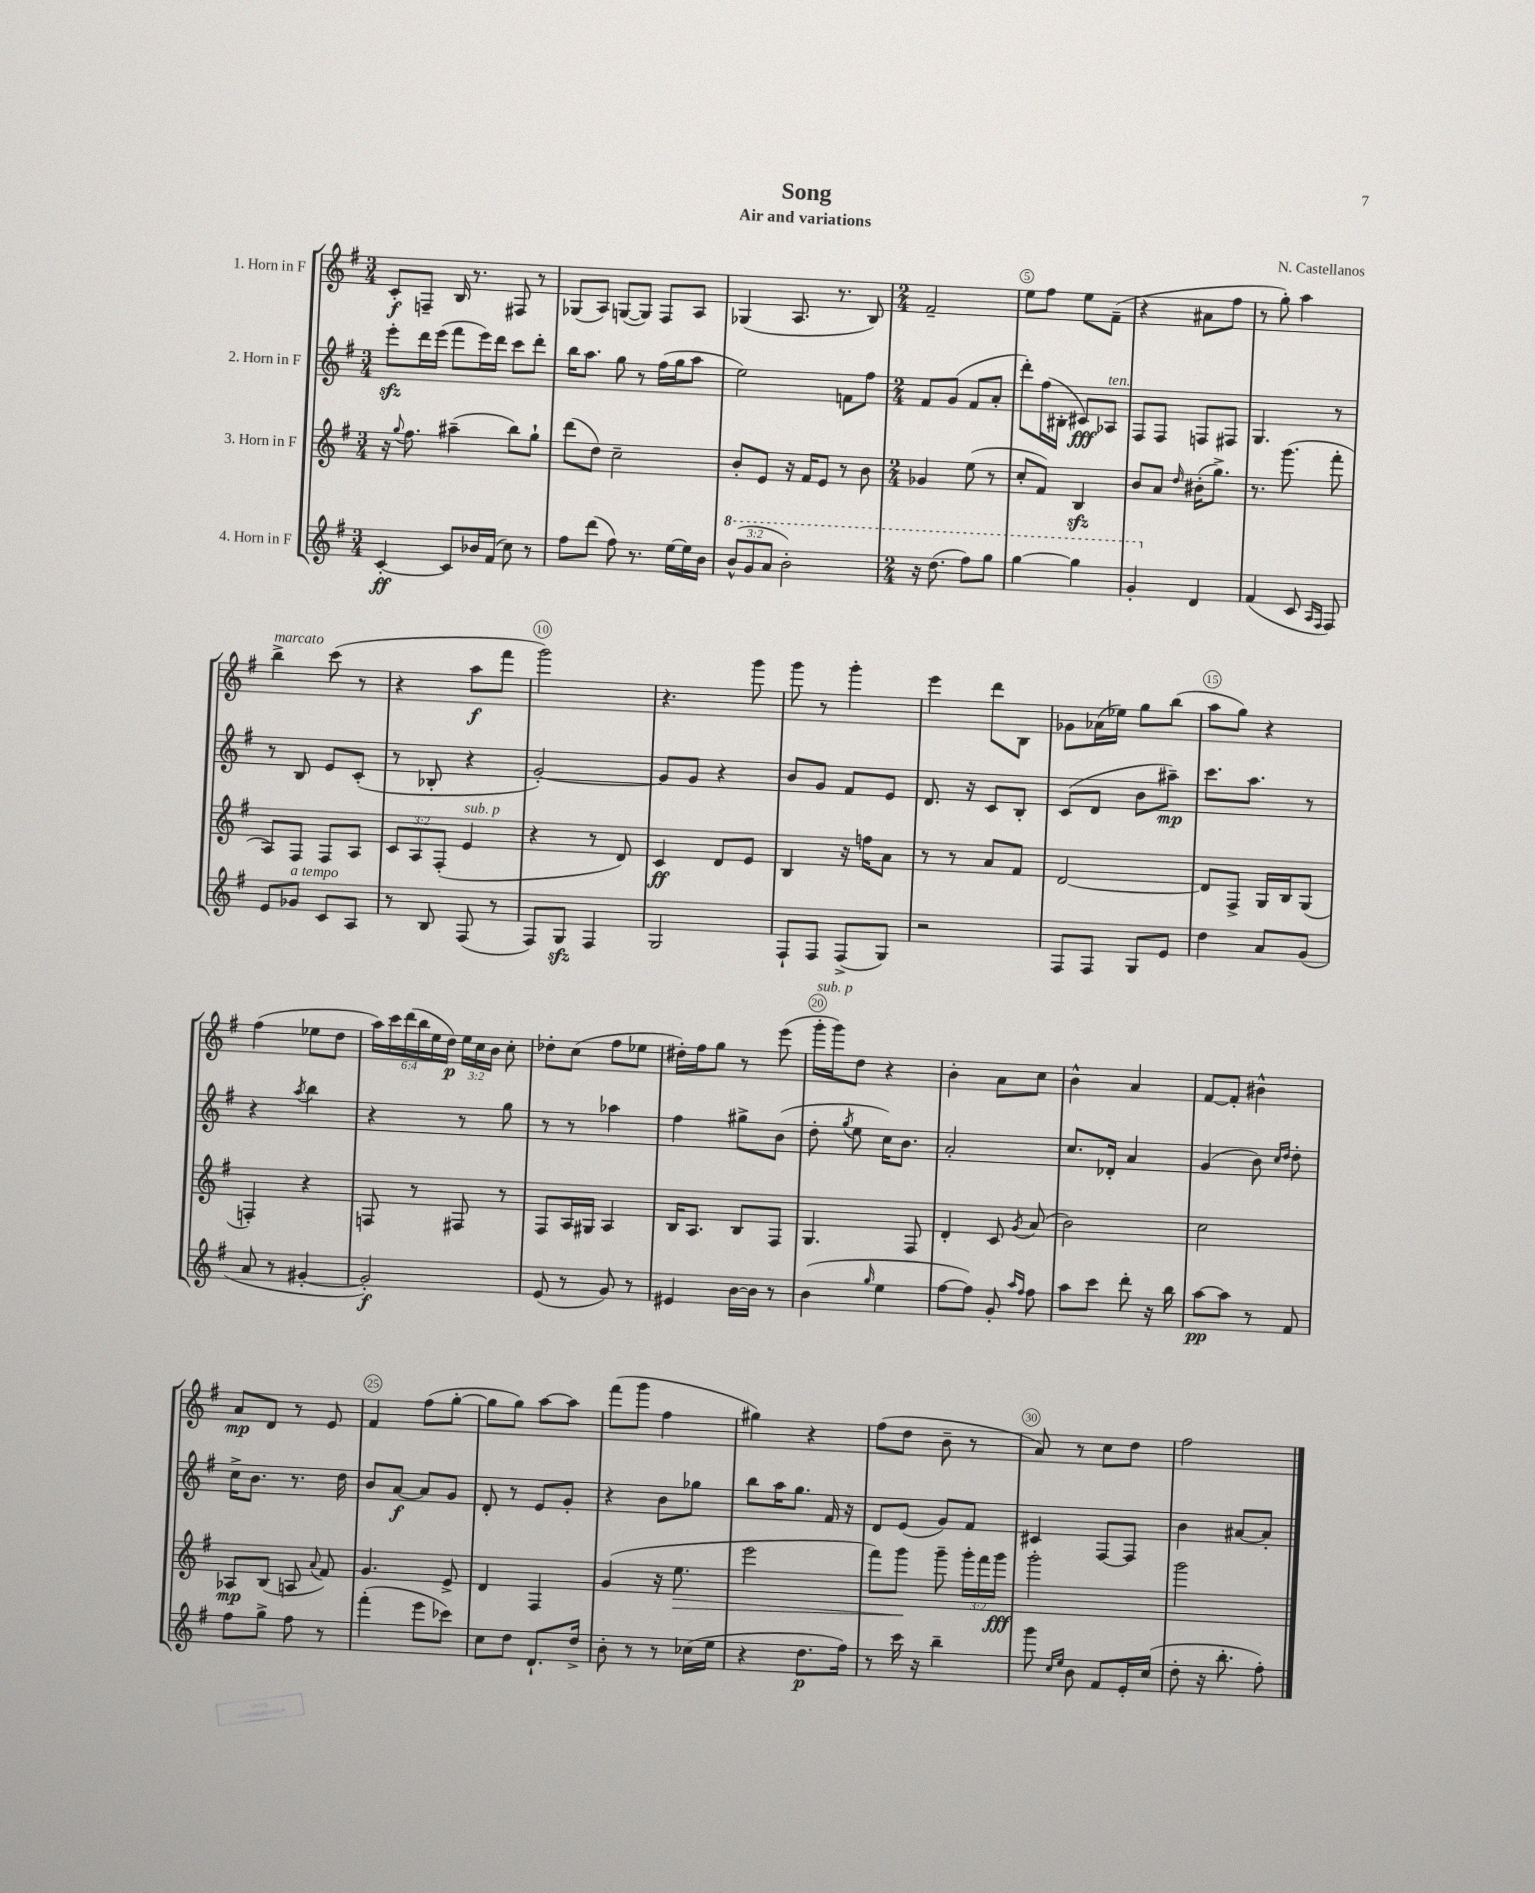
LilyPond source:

\header { title = "Song" composer = "N. Castellanos" subtitle = "Air and variations" }
<<
\new StaffGroup <<
\new Staff = "s0" \with { instrumentName = "1. Horn in F" } {
    \clef treble \key g \major \numericTimeSignature \time 3/4 \override Staff.TupletNumber.text = #tuplet-number::calc-fraction-text
    \autoBeamOff c'8[-.\f f8]-- b16 r8. fis8 r8 |
    ges8[( a8]) g8[~( g8]) fis8[ a8] |
    ges4( a8. r8. b8) |
    \numericTimeSignature \time 2/4 fis'2-- |
    e''8[ fis''8] e''8[ fis'8]--( |
    r4 ais'8[ fis''8] |
    r8 g''8-.) a''4 |
    b''4->^\markup { \italic "marcato" } c'''8( r8 |
    r4 a''8[\f fis'''8] |
    g'''2) |
    r4. g'''8 |
    g'''8 r8 g'''4-. |
    e'''4 d'''8[ b8] |
    ges'8[ aes'16( ees''16]) g''8[ b''8]( |
    a''8[ g''8]) r4 |
    fis''4( ees''8[ d''8] |
    \tuplet 6/4 { a''16[) c'''16 d'''16( b''16 e''16 d''16]\p) } \tuplet 3/2 { e''16[ c''16 b'16] } c''8-. |
    des''8[-. c''8]( fis''8[ ees''8] |
    dis''16[-.) fis''16 g''8] r8 e'''8( |
    g'''16[-.^\markup { \italic "sub. p" } g'''16) d''8] r4 |
    b'4-. a'8[ c''8] |
    b'4-^ a'4 |
    fis'8[~ fis'8]-. bis'4-^ |
    a'8[\mp d'8] r8 e'8 |
    fis'4 fis''8[( g''8]~-. |
    g''8[ g''8]) a''8[~ a''8] |
    fis'''8[( g'''8] fis''4 |
    gis''4) r4 |
    fis''8[( d''8] b'8-- r8 |
    a'8) r8 c''8[ d''8] |
    fis''2 \bar "|." |
}
\new Staff = "s1" \with { instrumentName = "2. Horn in F" } {
    \clef treble \key g \major \numericTimeSignature \time 3/4
    \autoBeamOff e'''8[-.\sfz d'''16 e'''16]( fis'''8[ e'''16) d'''16] c'''8[ d'''8]-. |
    b''16[ a''8.] g''8 r8 fis''16[( g''16 a''8] |
    e''2) f'8[ fis''8] |
    \numericTimeSignature \time 2/4 fis'8[ g'8]( fis'8[ a'8]-. |
    d'''8[-.) fis''16( bis16]-. cis'8[\fff) aes8]^\markup { \italic "ten." } |
    fis8[ fis8] f8[ fis8] |
    g4. r8 |
    r8 b8 e'8[ c'8]-.( |
    r8 bes8-. r4 |
    g'2~-.) |
    g'8[ g'8] r4 |
    b'8[ g'8] fis'8[ e'8] |
    d'8. r16 c'8[ b8]-. |
    c'8[( d'8] b'8[ ais''8]--\mp) |
    c'''8.[ a''8.] r8 |
    r4 \acciaccatura { a''8 } b''4 |
    r4 r8 g''8 |
    r8 r8 aes''4 |
    fis''4 gis''8[-> b'8]( |
    d''8-. \acciaccatura { g''8 } e''8 c''16[) b'8.] |
    a'2-. |
    c''8.[ des'16]-. a'4 |
    g'4( b'8) \grace { c''16[ d''16] } d''8-. |
    c''16[-> b'8.] r8. d''16 |
    b'8[ a'8]~\f a'8[ g'8] |
    d'8-. r8 e'8[ g'8]-. |
    r4 b'8[ ges''8] |
    b''8[ a''16 g''8.] fis'16 r16 |
    d'8[ e'8]( g'8[) fis'8] |
    cis'4 fis8[~ fis8] |
    b'4 ais'8[~ ais'8]-. \bar "|." |
}
\new Staff = "s2" \with { instrumentName = "3. Horn in F" } {
    \clef treble \key g \major \numericTimeSignature \time 3/4 \override Staff.TupletNumber.text = #tuplet-number::calc-fraction-text
    \autoBeamOff r16 \appoggiatura { g''8 } fis''8. ais''4--( b''8[) g''8]-! |
    d'''8[( d''8]) c''2-- |
    b'8[-. e'8] r16 fis'16[ e'8] r8 b'8 |
    \numericTimeSignature \time 2/4 ges'4 e''8( r8 |
    c''8[-. fis'8]) b4\sfz |
    b'8[ a'8] \grace { d''16 } bis'16[-.( g''8.]->) |
    r8. g'''8.( fis'''8-. |
    a8[) fis8] fis8[ a8] |
    \tuplet 3/2 { c'8[ a8 fis8]-.( } e'4^\markup { \italic "sub. p" } |
    r4 r8 d'8) |
    c'4\ff d'8[ e'8] |
    b4 r16 f''16[ a'8] |
    r8 r8 a'8[ fis'8] |
    d'2~ |
    d'8[ fis8]-> g16[ b16 g8]( |
    f4-.) r4 |
    f8 r8 fis8 r8 |
    fis8[ a16 gis16] a4 |
    b16[ a8.] b8[ fis8] |
    g4. fis8 |
    d'4-. c'8 \acciaccatura { g'8 } a'8( |
    b'2) |
    c''2 |
    aes8[\mp b8]( a8 \appoggiatura { a'8 } fis'8) |
    g'4. e'8-> |
    d'4 fis4 |
    g'4( r16 e''8.\> |
    e'''2 |
    fis'''8[) g'''8]\! g'''8-- \tuplet 3/2 { g'''16[-. fis'''16 g'''16]\fff } |
    g'''2-. |
    g'''2 \bar "|." |
}
\new Staff = "s3" \with { instrumentName = "4. Horn in F" } {
    \clef treble \key g \major \numericTimeSignature \time 3/4 \override Staff.TupletNumber.text = #tuplet-number::calc-fraction-text
    \autoBeamOff c'4~-.\ff c'8[ bes'16 fis'16]( c''8) r8 |
    fis''8[ d'''8]( fis''8) r8. e''16[~ e''16 b'16] |
    \tuplet 3/2 { \ottava #1 b''8[-^( g''8 a''8] } b''2-.) |
    \numericTimeSignature \time 2/4 r16 d'''8.( fis'''8[) g'''8] |
    g'''4~ g'''4 |
    g''4-. \ottava #0 d'4 |
    fis'4( c'8 \grace { a16[ fis16] } fis8) |
    e'8[ ges'8]^\markup { \italic "a tempo" } c'8[ a8] |
    r8 b8 fis8( r8 |
    fis8[) g8]\sfz fis4 |
    g2 |
    fis8[-! fis8] fis8[->( g8]) |
    r2 |
    fis8[ fis8] g8[ e'8] |
    d''4 a'8[ g'8]( |
    a'8 r8 gis'4~-. |
    gis'2-.\f) |
    e'8( r8 g'8) r8 |
    eis'4 b'16[~ b'16] r8 |
    b'4( \grace { g''16 } e''4 |
    fis''8[~ fis''8]) g'8-. \grace { a''16[ fis''16] } fis''8 |
    a''8[ c'''8] d'''8-. r16 b''16 |
    a''8[~\pp a''8] r8 fis'8 |
    fis''8[ g''8]-> fis''8 r8 |
    fis'''4-.( e'''8[ ces'''8]) |
    c''8[ d''8] d'8.[-! d''16]-> |
    b'8-. r8 r8 ces''16[( e''16] |
    r4 d''8.[\p fis''16]) |
    r8 c'''16 r16 b''4-- |
    g'''8 \grace { c''16[ e''16] } b'8 fis'8[ e'16-. c''16]( |
    d''8-. r16 b''8.-. fis''8-.) \bar "|." |
}
>>
>>
\layout { \context { \Score \override BarNumber.break-visibility = ##(#f #t #t) barNumberVisibility = #(every-nth-bar-number-visible 5) \override BarNumber.stencil = #(make-stencil-circler 0.1 0.3 ly:text-interface::print) } }
